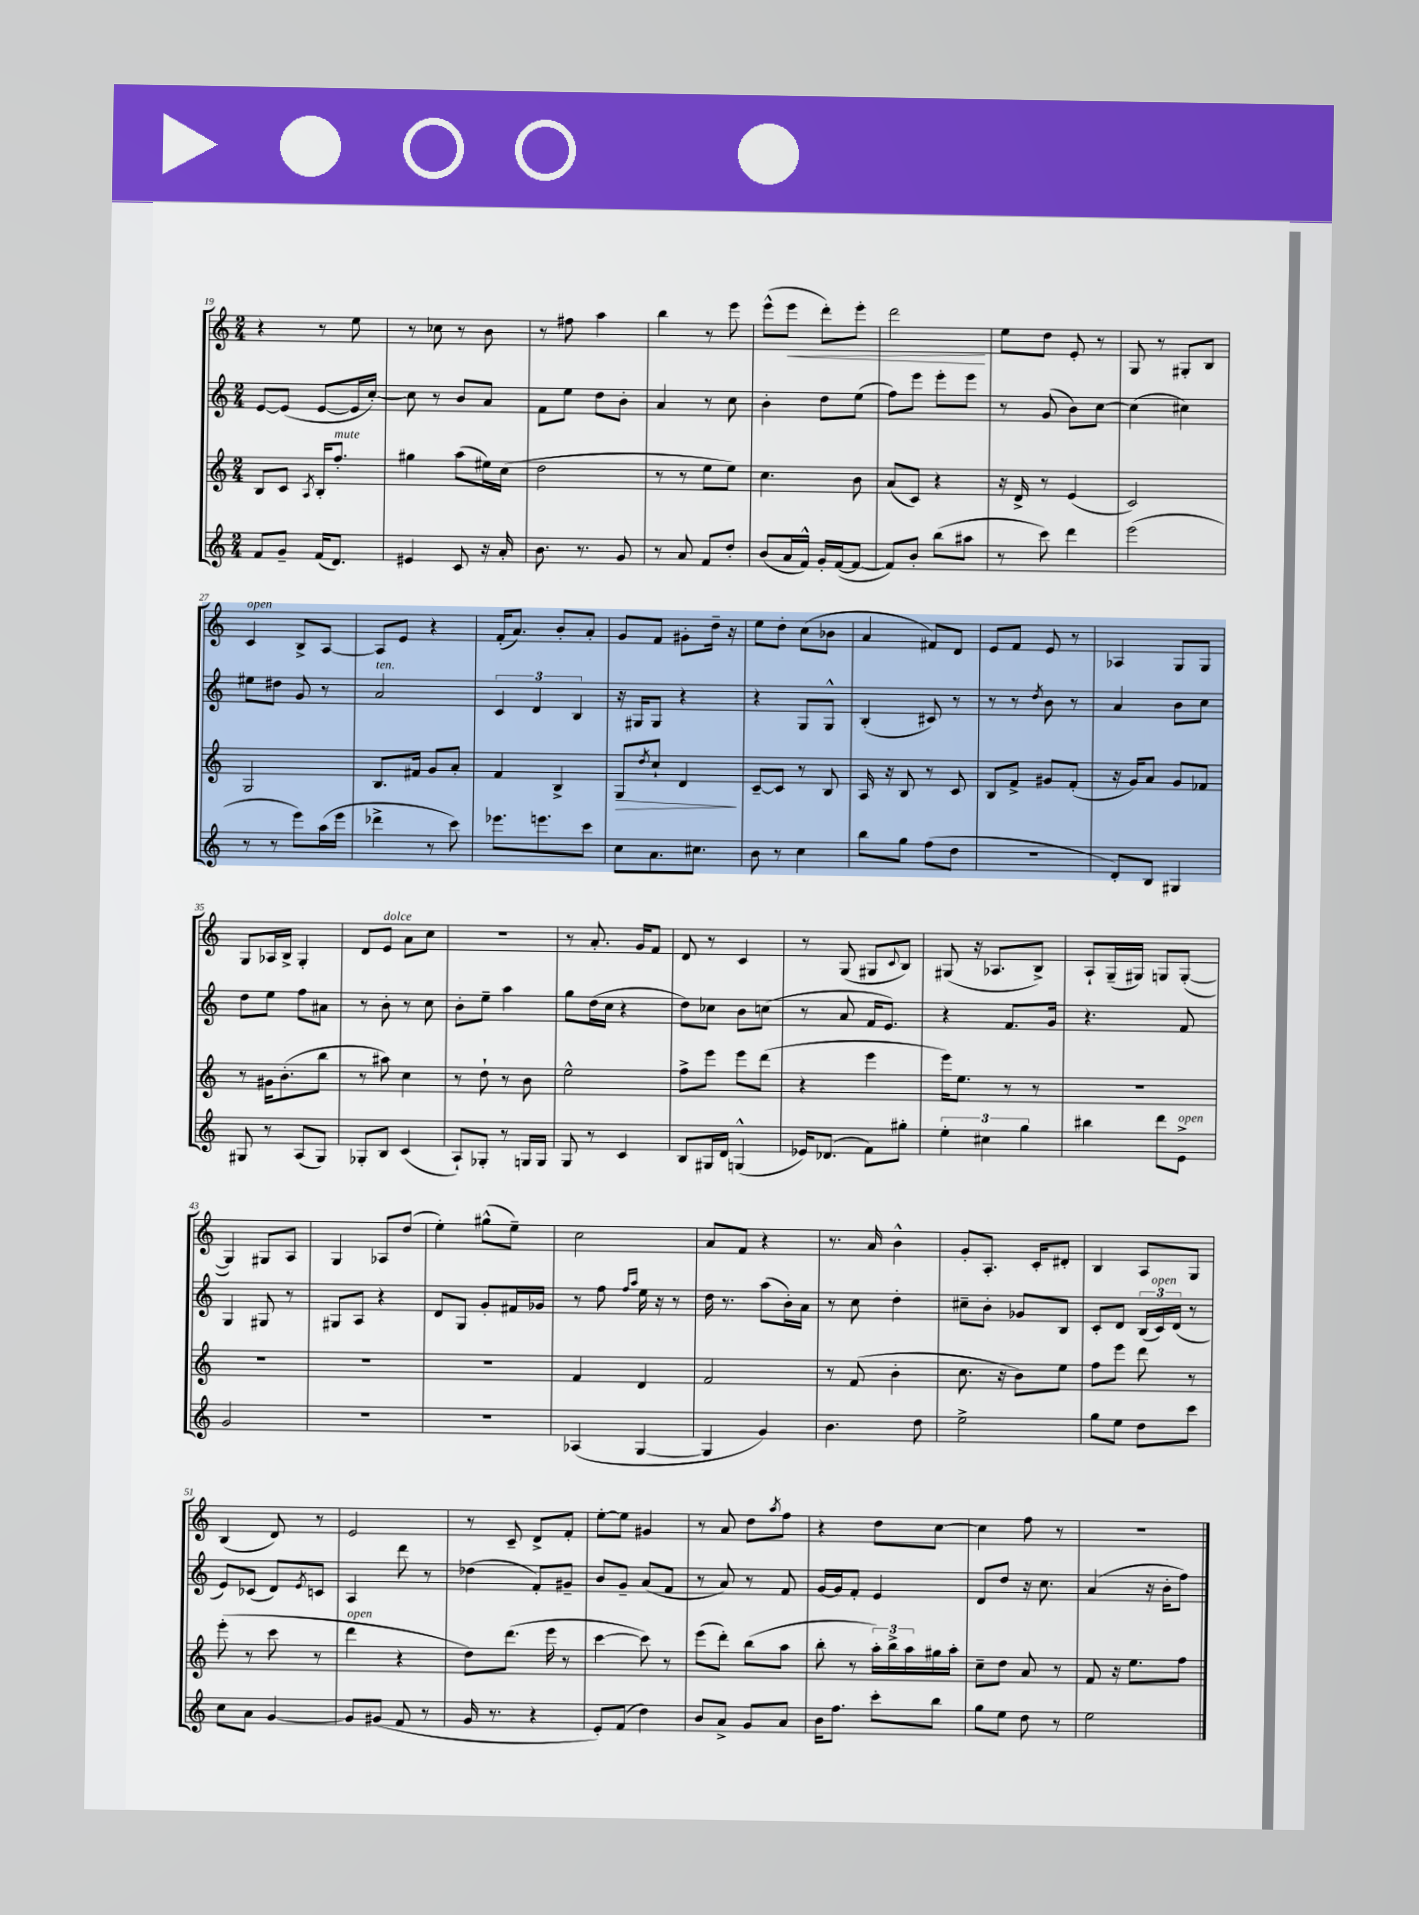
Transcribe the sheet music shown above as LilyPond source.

<<
\new StaffGroup <<
\new Staff = "s0" {
    \clef treble \key c \major \numericTimeSignature \time 2/4
    r4 r8 e''8 |
    r8 ces''8 r8 b'8 |
    r8 fis''8 a''4 |
    b''4 r8 e'''8 |
    e'''8-^( e'''8\< d'''8-.) e'''8-. |
    d'''2\! |
    e''8 d''8 e'8-. r8 |
    g8 r8 gis8-. b8 |
    c'4^\markup { \italic "open" } b8-> a8~ |
    a8 e'8 r4 |
    f'16-.( a'8.) b'8-. a'8-. |
    g'8 f'8 gis'8-. d''16-- r16 |
    e''8 d''8-. c''8( bes'8 |
    a'4 fis'8) d'8 |
    e'8 f'8 e'8 r8 |
    aes4 g8 g8 |
    g8 aes16 b16-> g4-. |
    d'8 e'8^\markup { \italic "dolce" } a'8 c''8 |
    R2 |
    r8 a'8.-. g'16 f'8 |
    d'8 r8 c'4 |
    r8 g8( gis8 \appoggiatura { c'8 } b8) |
    gis8( r16 aes8. b8->) |
    a8-! g16--( gis16) g8 g8~-.( |
    g4) gis8 a8 |
    g4 aes8 d''8( |
    e''4-.) gis''8-^( e''8--) |
    c''2 |
    a'8 f'8 r4 |
    r8. a'16 b'4-^ |
    g'8-. a8.-. c'16-. dis'8-. |
    b4 a8 g8 |
    b4( d'8) r8 |
    e'2 |
    r8 c'8-- d'8-> f'8-. |
    e''8~-. e''8 gis'4 |
    r8 a'8 d''8 \acciaccatura { a''8 } f''8 |
    r4 d''8 c''8~ |
    c''4 f''8 r8 |
    R2 \bar "|." |
}
\new Staff = "s1" {
    \clef treble \key c \major \numericTimeSignature \time 2/4
    e'8~ e'8( e'8~ e'16 c''16~-.) |
    c''8 r8 b'8 a'8 |
    f'8 e''8 d''8 b'8-. |
    a'4 r8 c''8 |
    b'4-. d''8 e''8( |
    f''8) e'''8 e'''8-. e'''8 |
    r8 g'8( b'8) c''8~ |
    c''4( cis''4) |
    eis''8 dis''8 g'8 r8 |
    a'2^\markup { \italic "ten." } |
    \tuplet 3/2 { c'4 d'4 b4 } |
    r16 gis16 gis8 r4 |
    r4 g8 g8-^ |
    b4-.( cis'8) r8 |
    r8 r8 \acciaccatura { d''8 } b'8 r8 |
    a'4 b'8 c''8 |
    d''8 e''8 f''8 ais'8 |
    r8 b'8-. r8 c''8 |
    b'8-. e''8-- a''4 |
    g''8 d''16( c''16 r4 |
    d''8) ces''8 b'8 c''8( |
    r8 a'8 f'16 e'8.) |
    r4 f'8. g'16 |
    r4. f'8 |
    g4 gis8 r8 |
    gis8 a8 r4 |
    d'8 g8 g'8-. fis'16 ges'16 |
    r8 f''8 \grace { f''16 a''16 } e''16 r16 r8 |
    d''16 r8. a''8( b'16-.) a'16 |
    r8 c''8 d''4-. |
    cis''8-- b'8-. ges'8 b8 |
    c'8-. d'8 \tuplet 3/2 { b16( c'16^\markup { \italic "open" }) d'16( } r8 |
    e'8) ces'8( d'8) \acciaccatura { e'8 } c'8 |
    a4 d'''8 r8 |
    des''4( f'8-.) gis'8-- |
    b'8 g'8-- a'8( f'8 |
    r8 a'8) r8 f'8 |
    g'16~ g'16 f'8-. e'4 |
    d'8 d''8 r16 c''8. |
    a'4( r16 b'16-. f''8) \bar "|." |
}
\new Staff = "s2" {
    \clef treble \key c \major \numericTimeSignature \time 2/4
    b8 c'8 \acciaccatura { a8 } b16-. f''8.-.^\markup { \italic "mute" } |
    gis''4 a''8( eis''16) c''16( |
    d''2 |
    r8 r8 e''8 e''8) |
    c''4. b'8 |
    a'8( c'8) r4 |
    r16 d'16-> r8 e'4( |
    c'2) |
    g2 |
    b8. fis'16 g'8 a'8-. |
    f'4 b4-> |
    g8\> \acciaccatura { d''8 } c''8-! d'4\! |
    c'8~-- c'8 r8 b8 |
    a16 r16 b8 r8 c'8 |
    b8 f'8-> gis'8 f'8-.( |
    r16 g'16) a'8 g'8 fes'8 |
    r8 gis'16 b'8.-.( b''8 |
    r8 ais''8) c''4 |
    r8 d''8-! r8 b'8 |
    e''2-^ |
    f''8-> e'''8 e'''8 d'''8( |
    r4 e'''4 |
    e'''16) e''8. r8 r8 |
    R2 |
    R2 |
    R2 |
    R2 |
    f'4 d'4 |
    f'2 |
    r8 f'8( b'4-. |
    c''8. r16 b'8) e''8 |
    f''8 e'''8 d'''8 r8 |
    e'''8-.( r8 c'''8 r8 |
    d'''4^\markup { \italic "open" } r4 |
    d''8) d'''8.( e'''16 r8 |
    c'''4~ c'''8) r8 |
    e'''8( d'''8-.) b''8( a''8 |
    b''8-. r8 \tuplet 3/2 { a''16-.) b''16-> a''16 } gis''16 a''16-. |
    c''8-- d''8 a'8 r8 |
    f'8 r16 e''8. f''8 \bar "|." |
}
\new Staff = "s3" {
    \clef treble \key c \major \numericTimeSignature \time 2/4
    f'8 g'8-- f'16( d'8.) |
    eis'4 c'8 r16 a'16-. |
    b'8. r8. g'8 |
    r8 a'8 f'8 d''8-. |
    b'8( a'16 f'16-^) g'16-. f'16~( f'8~ |
    f'8) b'8-. b''8( ais''8 |
    r8 c'''8) d'''4 |
    e'''2( |
    r8 r8 e'''8) a''16( e'''16 |
    des'''4-> r8 c'''8) |
    ees'''8. e'''8. c'''8 |
    c''8 a'8. cis''8. |
    b'8 r8 c''4 |
    b''8 g''8 f''8( d''8 |
    R2 |
    d'8-.) b8 gis4 |
    gis8 r8 a8( gis8) |
    ges8-. b8 c'4( |
    a8-!) ges8-. r8 g16 g16 |
    g8 r8 c'4 |
    b8 gis16 d'16 g4-^( |
    ees'16) des'8.( f'8) gis''8-. |
    \tuplet 3/2 { e''4-. cis''4 g''4 } |
    bis''4 d'''8 e'8->^\markup { \italic "open" } |
    g'2 |
    R2 |
    R2 |
    aes4( g4~ |
    g4 g'4) |
    b'4. d''8 |
    e''2-> |
    g''8 e''8 d''8 c'''8 |
    c''8 a'8 g'4~ |
    g'8 gis'8( f'8 r8 |
    g'16 r8. r4 |
    e'8-.) f'8( d''4) |
    b'8 a'8-> g'8 a'8 |
    b'16 f''8. c'''8-. b''8 |
    g''8 e''8 d''8 r8 |
    e''2 \bar "|." |
}
>>
>>
\layout { \context { \Score currentBarNumber = #19 } }
